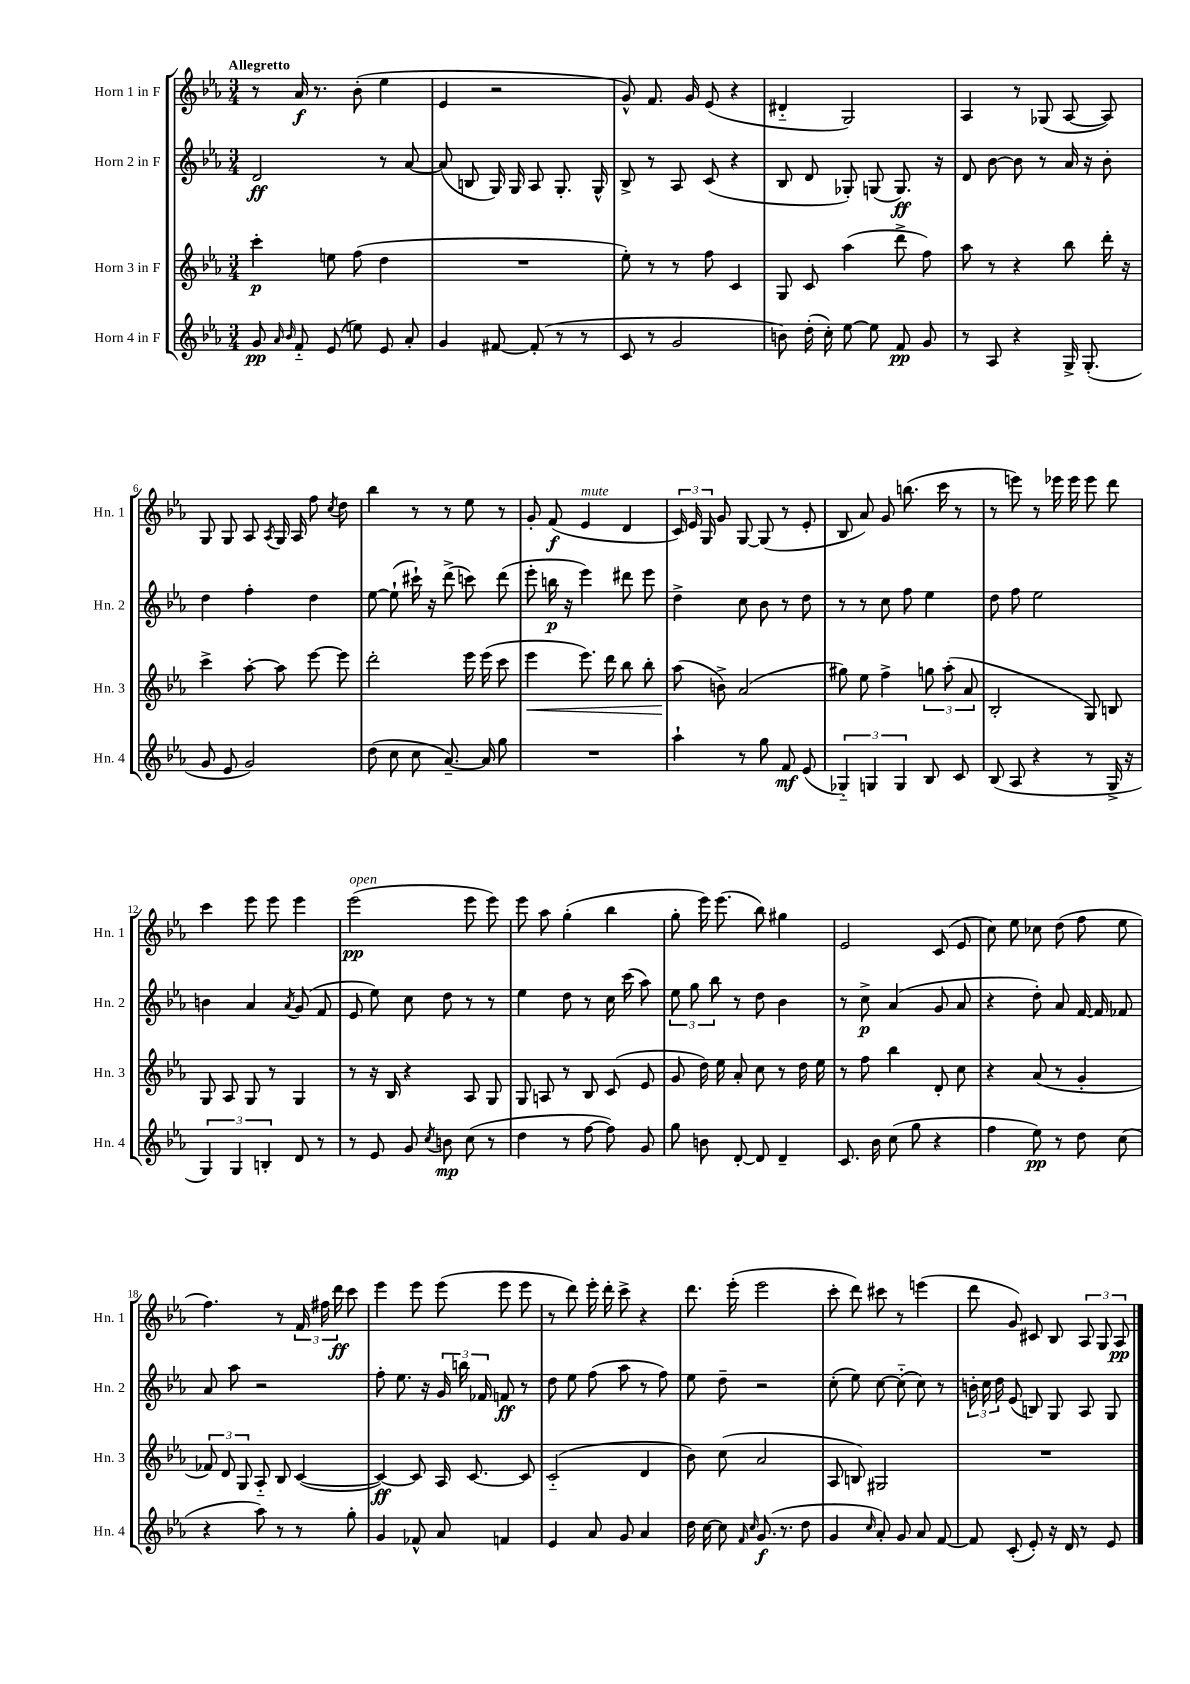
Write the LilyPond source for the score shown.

<<
\new StaffGroup <<
\new Staff = "s0" \with { instrumentName = "Horn 1 in F" shortInstrumentName = "Hn. 1" } {
    \clef treble \key ees \major \numericTimeSignature \time 3/4 \tempo "Allegretto"
    \autoBeamOff r8 aes'16\f r8. bes'8-.( ees''4 |
    ees'4 r2 |
    g'8-^) f'8. g'16 ees'8( r4 |
    dis'4-_ g2) |
    aes4 r8 ges8( aes8~ aes8) |
    g8 g8 aes8 \acciaccatura { aes8 } g16 aes16 f''8 \acciaccatura { c''8 } d''8 |
    bes''4 r8 r8 ees''8 r8 |
    g'8-. f'8\f( ees'4^\markup { \italic "mute" } d'4 |
    \tuplet 3/2 { c'16) ees'16 g16 } g'8 g8~ g8( r8 ees'8-. |
    bes8 aes'8) g'8 b''8.( c'''16 r8 |
    r8 e'''8) r8 ees'''16 ees'''16 ees'''8 d'''8 |
    c'''4 ees'''8 ees'''8 ees'''4 |
    ees'''2\pp^\markup { \italic "open" }( ees'''8 ees'''8) |
    ees'''8 aes''8 g''4-.( bes''4 |
    g''8-. ees'''16) ees'''8.( bes''8) gis''4 |
    ees'2 c'8( ees'8 |
    c''8) ees''8 ces''8 d''8( f''8 ees''8 |
    f''4.) r8 \tuplet 3/2 { f'16 fis''16 d'''16\ff } c'''8 |
    ees'''4 ees'''8 ees'''8( ees'''8 ees'''8 |
    r8 d'''8) ees'''16-. d'''16-. c'''8-> r4 |
    d'''8. ees'''16-.( ees'''2 |
    c'''8-. d'''8) cis'''8 r8 e'''4( |
    d'''8 g'8) cis'8 bes8 \tuplet 3/2 { aes8 g8 aes8\pp } \bar "|." |
}
\new Staff = "s1" \with { instrumentName = "Horn 2 in F" shortInstrumentName = "Hn. 2" } {
    \clef treble \key ees \major \numericTimeSignature \time 3/4
    \autoBeamOff d'2\ff r8 aes'8~ |
    aes'8( b8 g16) g16 aes8 g8.-. g16-^ |
    bes8-> r8 aes8 c'8( r4 |
    bes8 d'8 ges8-.) g8( g8.\ff) r16 |
    d'8 bes'8~ bes'8 r8 aes'16 r16 bes'8-. |
    d''4 f''4-. d''4 |
    ees''8~ ees''8-!( cis'''16-!) r16 d'''8->( c'''8) d'''8( |
    ees'''8-. b''16\p r16 ees'''4) dis'''8 ees'''8 |
    d''4-> c''8 bes'8 r8 d''8 |
    r8 r8 c''8 f''8 ees''4 |
    d''8 f''8 ees''2 |
    b'4 aes'4 \acciaccatura { aes'8 } g'8( f'8 |
    ees'8 ees''8) c''8 d''8 r8 r8 |
    ees''4 d''8 r8 c''16 c'''16( aes''8) |
    \tuplet 3/2 { ees''8 g''8 bes''8 } r8 d''8 bes'4 |
    r8 c''8->\p aes'4( g'8 aes'8 |
    r4 d''8-.) aes'8 f'16~ f'16 fes'8 |
    aes'8 aes''8 r2 |
    f''8-. ees''8. r16 \tuplet 3/2 { g'16 b''16 fes'16 } f'8\ff r8 |
    d''8 ees''8 f''8( aes''8 r8 f''8) |
    ees''8 d''8-- r2 |
    c''8-.( ees''8) c''8~ c''8-_( c''8) r8 |
    \tuplet 3/2 { b'16-. c''16 d''16 } ees'8( b8) g8 aes8 g8 \bar "|." |
}
\new Staff = "s2" \with { instrumentName = "Horn 3 in F" shortInstrumentName = "Hn. 3" } {
    \clef treble \key ees \major \numericTimeSignature \time 3/4
    \autoBeamOff c'''4-.\p e''8 f''8( d''4 |
    R2. |
    ees''8-.) r8 r8 f''8 c'4 |
    g8 c'8 aes''4( d'''8-> f''8) |
    aes''8 r8 r4 bes''8 d'''16-. r16 |
    c'''4-> aes''8~-. aes''8 ees'''8~ ees'''8 |
    d'''2-. ees'''16 ees'''16( c'''8 |
    ees'''4\< ees'''8.) d'''16 bes''8 bes''8-. |
    aes''8\!( b'8->) aes'2( |
    gis''8) ees''8 f''4-> \tuplet 3/2 { g''8 aes''8-.( aes'8 } |
    bes2-. g8) b8 |
    g8 aes8 g8 r8 g4 |
    r8 r16 bes16 r4 aes8 g8 |
    g8 a8 r8 bes8 c'8( ees'8 |
    g'8 d''16) ees''16 aes'8-. c''8 r8 d''16 ees''16 |
    r8 f''8 bes''4 d'8-. c''8 |
    r4 aes'8( r8 g'4-. |
    \tuplet 3/2 { fes'8) d'8 g8 } aes8-_ bes8 c'4~( |
    c'4~\ff) c'8 aes16 c'8.~ c'8 |
    c'2-_( d'4 |
    bes'8) c''8( aes'2 |
    aes8 b8) gis2 |
    R2. \bar "|." |
}
\new Staff = "s3" \with { instrumentName = "Horn 4 in F" shortInstrumentName = "Hn. 4" } {
    \clef treble \key ees \major \numericTimeSignature \time 3/4
    \autoBeamOff g'8\pp \grace { aes'16 bes'16 } f'8-_ ees'8( e''8) ees'8 aes'8-. |
    g'4 fis'8~ fis'8-.( r8 r8 |
    c'8 r8 g'2 |
    b'8) d''16-.( c''16-.) ees''8~ ees''8 f'8\pp g'8 |
    r8 aes8 r4 g16-> g8.-.( |
    g'8 ees'8 g'2) |
    d''8( c''8 c''8 aes'8.~--) aes'16 g''8 |
    R2. |
    aes''4-! r8 g''8 f'8\mf ees'8( |
    \tuplet 3/2 { ges4-_) g4 g4 } bes8 c'8 |
    bes8( aes8 r4 r8 g16-> r16 |
    \tuplet 3/2 { g4) g4 b4-. } d'8 r8 |
    r8 ees'8 g'8 \acciaccatura { c''8 } b'8\mp c''8( r8 |
    d''4 r8 f''8~ f''8) g'8 |
    g''8 b'8 d'8~-. d'8 d'4-- |
    c'8. bes'16 c''8( g''8 r4 |
    f''4 ees''8\pp) r8 d''8 c''8( |
    r4 aes''8) r8 r8 g''8-. |
    g'4 fes'8-^ aes'8 f'4 |
    ees'4 aes'8 g'8 aes'4 |
    d''16 c''16~ c''8 \grace { f'16 c''16 } g'8.\f( r8. d''8 |
    g'4 \grace { c''16 } aes'8-.) g'8 aes'8 f'8~ |
    f'8 c'8-.( ees'8-.) r16 d'16 r8 ees'8 \bar "|." |
}
>>
>>
